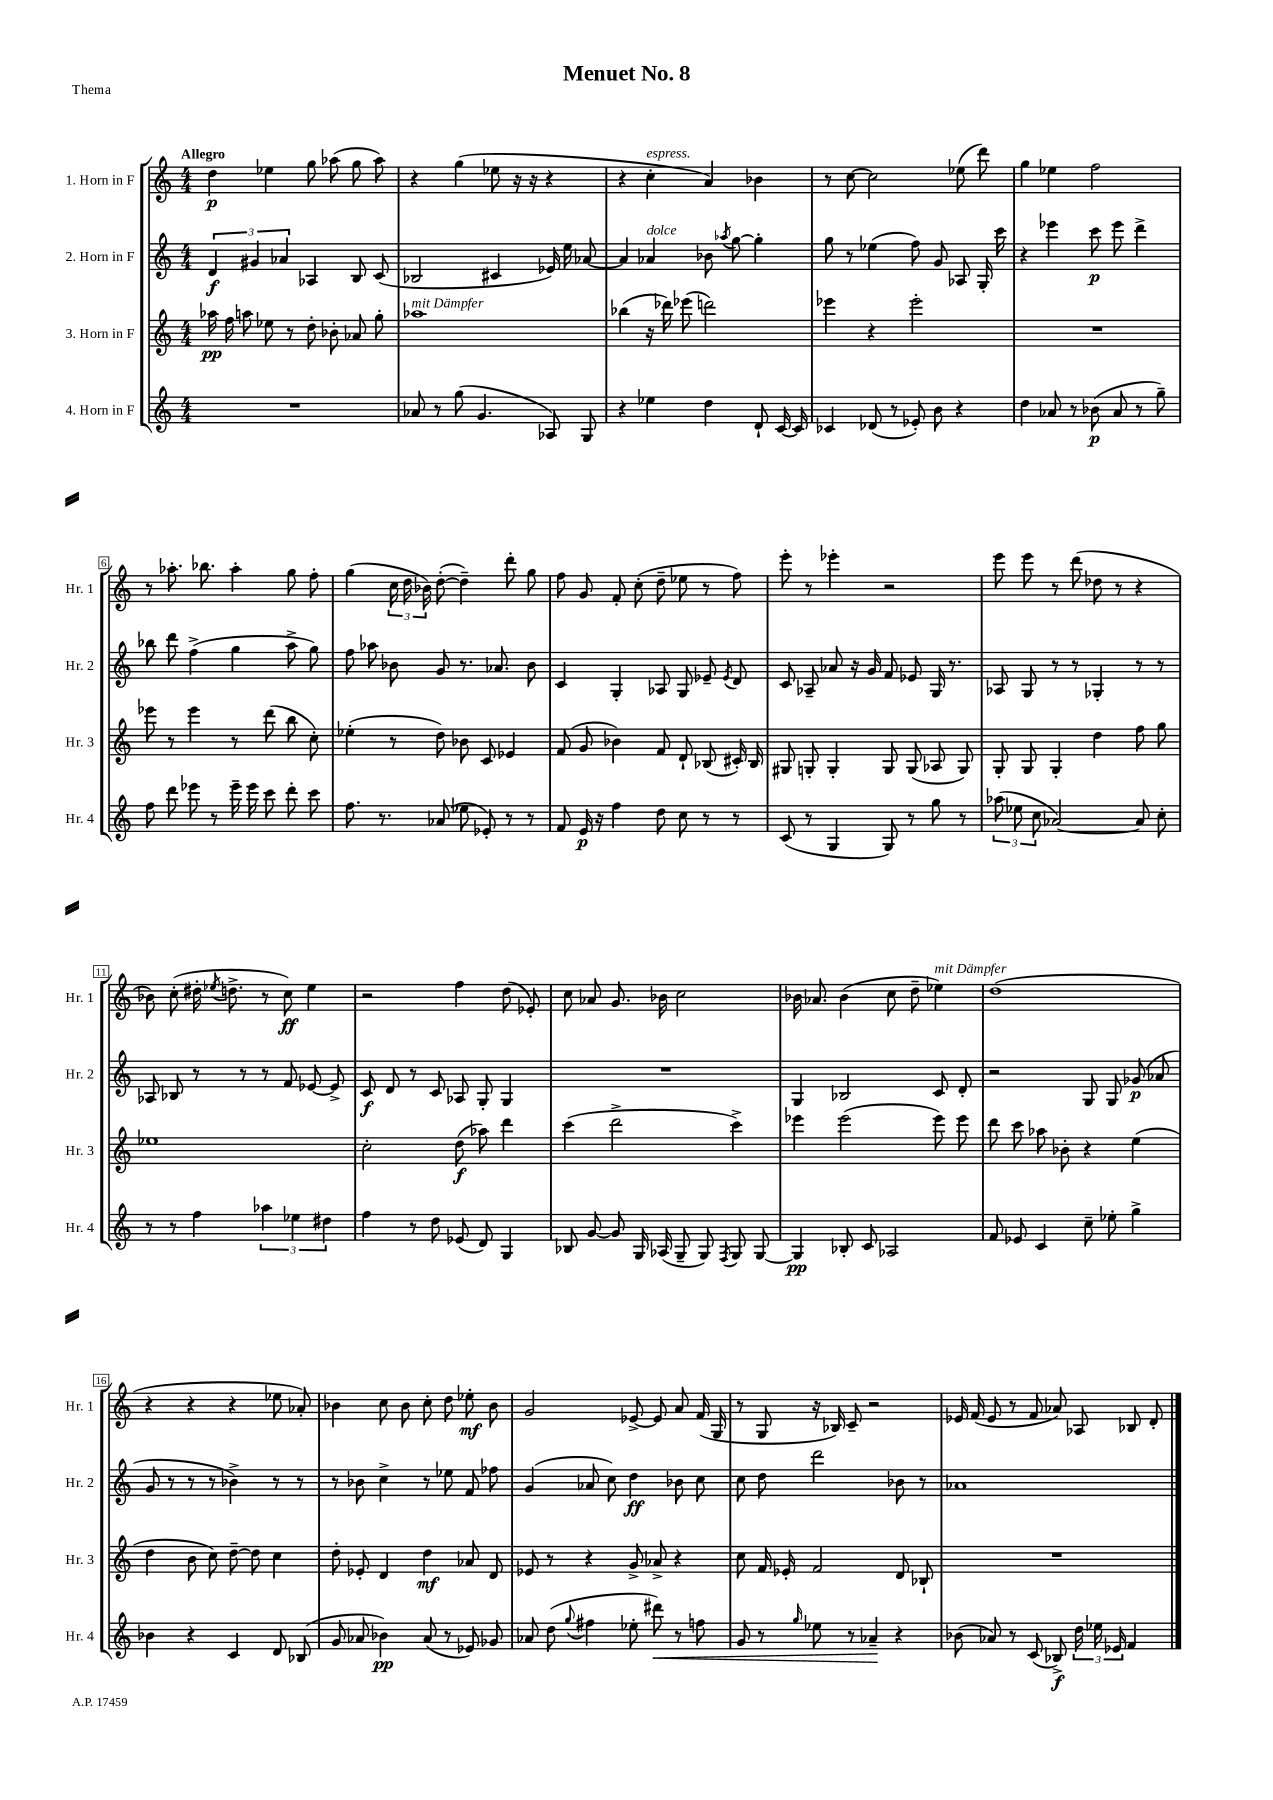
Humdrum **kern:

**kern	**dynam	**kern	**dynam	**kern	**dynam	**kern	**dynam
*part4	*part4	*part3	*part3	*part2	*part2	*part1	*part1
*staff4	*staff4	*staff3	*staff3	*staff2	*staff2	*staff1	*staff1
*I"4. Horn in F	*	*I"3. Horn in F	*	*I"2. Horn in F	*	*I"1. Horn in F	*
*I'Hr. 4	*	*I'Hr. 3	*	*I'Hr. 2	*	*I'Hr. 1	*
*clefG2	*	*clefG2	*	*clefG2	*	*clefG2	*
*k[]	*	*k[]	*	*k[]	*	*k[]	*
*M4/4	*	*M4/4	*	*M4/4	*	*M4/4	*
=1	=1	=1	=1	=1	=1	=1	=1
!	!	!	!	!	!	!LO:TX:a:B:t=Allegro	!
1r	.	16aa-X\	pp	6d/	f	4dd\	p
.	.	16ff\	.	.	.	.	.
.	.	8aan\	.	.	.	.	.
.	.	.	.	6g#X/	.	.	.
.	.	8ee-X\	.	.	.	4ee-X\	.
.	.	.	.	6a-X/	.	.	.
.	.	8r	.	.	.	.	.
.	.	8dd'\	.	4A-X/	.	8gg\	.
.	.	8b-X'\	.	.	.	(8aa-X\	.
.	.	8a-X/	.	8B/	.	8gg\	.
.	.	8gg'\	.	(8c/	.	8aa-\)	.
=2	=2	=2	=2	=2	=2	=2	=2
!	!	!LO:TX:a:i:t=mit Dämpfer	!	!	!	!	!
8a-X/	.	1aa-X	.	2B-X/	.	4r	.
8r	.	.	.	.	.	.	.
(8gg\	.	.	.	.	.	(4gg\	.
4.g/	.	.	.	.	.	.	.
.	.	.	.	4c#X/	.	8ee-X\	.
.	.	.	.	.	.	16r	.
.	.	.	.	.	.	16r	.
8A-X/)	.	.	.	16e-X/)	.	4r	.
.	.	.	.	16ee\	.	.	.
8G/	.	.	.	[8a-X/	.	.	.
=3	=3	=3	=3	=3	=3	=3	=3
4r	.	(4bb-X\	.	4a-/]	.	4r	.
!	!	!	!	!	!	!LO:TX:a:i:t=espress.	!
!	!	!	!	!LO:TX:a:i:t=dolce	!	!	!
4ee-X\	.	16r	.	4a-X/	.	4cc'\	.
.	.	16ddd-X\)	.	.	.	.	.
.	.	(8eee-X\	.	.	.	.	.
4dd\	.	2dddn\)	.	8b-X\	.	4a/)	.
.	.	.	.	8qaa-X/	.	.	.
.	.	.	.	[8gg\	.	.	.
8d`/	.	.	.	4gg'\]	.	4b-X\	.
[16c/	.	.	.	.	.	.	.
16c/]	.	.	.	.	.	.	.
=4	=4	=4	=4	=4	=4	=4	=4
4c-X/	.	4eee-X\	.	8gg\	.	8r	.
.	.	.	.	8r	.	[8cc\	.
(8d-X/	.	4r	.	(4ee-X\	.	2cc\]	.
8r	.	.	.	.	.	.	.
8e-X'/)	.	2eee-'\	.	8ff\)	.	.	.
8b\	.	.	.	8g/	.	.	.
4r	.	.	.	8A-X/	.	(8ee-X\	.
.	.	.	.	16G'/	.	8ddd\)	.
.	.	.	.	16ccc\	.	.	.
=5	=5	=5	=5	=5	=5	=5	=5
4dd\	.	1r	.	4r	.	4gg\	.
8a-X/	.	.	.	4eee-X\	.	4ee-X\	.
8r	.	.	.	.	.	.	.
(8b-X\	p	.	.	8ccc\	p	2ff\	.
8a-/	.	.	.	8eee-\	.	.	.
8r	.	.	.	4ddd^\	.	.	.
8gg~\)	.	.	.	.	.	.	.
!!LO:LB:g=z
=6	=6	=6	=6	=6	=6	=6	=6
8ff\	.	8eee-X\	.	8bb-X\	.	8r	.
8ddd\	.	8r	.	8ddd\	.	8.aa-X'\	.
8eee-X\	.	4eee-\	.	(4ff^\	.	.	.
.	.	.	.	.	.	8.bb-X\	.
8r	.	.	.	.	.	.	.
16eee-~\	.	8r	.	4gg\	.	4aa-'\	.
16eee-\	.	.	.	.	.	.	.
8ccc\	.	(8ddd\	.	.	.	.	.
8ddd'\	.	8bb\	.	8aa^\	.	8gg\	.
8ccc\	.	8cc'\)	.	8gg\)	.	8ff'\	.
=7	=7	=7	=7	=7	=7	=7	=7
8.ff\	.	(4ee-X'\	.	8ff\	.	(4gg\	.
.	.	.	.	8aa-X\	.	.	.
8.r	.	.	.	.	.	.	.
.	.	8r	.	8b-X\	.	24cc\	.
.	.	.	.	.	.	24dd\	.
.	.	.	.	.	.	24b-X\)	.
(8a-X/	.	8dd\)	.	8g/	.	([8dd'\	.
8ee-X\	.	8b-X\	.	8.r	.	4dd~\])	.
8e-X'/)	.	8c/	.	.	.	.	.
.	.	.	.	8.a-X/	.	.	.
8r	.	4e-X/	.	.	.	8ddd'\	.
8r	.	.	.	8b-\	.	8gg\	.
=8	=8	=8	=8	=8	=8	=8	=8
8f/	.	(8f/	.	4c/	.	8ff\	.
16e/	p	8g/	.	.	.	8g/	.
16r	.	.	.	.	.	.	.
4ff\	.	4b-X\)	.	4G'/	.	8f'/	.
.	.	.	.	.	.	(8cc'\	.
8dd\	.	8f/	.	8A-X/	.	8dd~\	.
8cc\	.	8d`/	.	8G/	.	8ee-X\	.
8r	.	(8B-X/	.	8e-X~/	.	8r	.
.	.	.	.	8qe-/	.	.	.
8r	.	16c#X'/)	.	8d/	.	8ff\)	.
.	.	16B-/	.	.	.	.	.
=9	=9	=9	=9	=9	=9	=9	=9
(8c/	.	8G#X/	.	8c/	.	8eee'\	.
8r	.	8Gn'/	.	8A-X~/	.	8r	.
4G/	.	4G'/	.	8a-X/	.	4eee-X'\	.
.	.	.	.	16r	.	.	.
.	.	.	.	16g/	.	.	.
8G/)	.	8G/	.	8f/	.	2r	.
8r	.	(8G/	.	8e-X/	.	.	.
8gg\	.	8A-X/	.	16G/	.	.	.
.	.	.	.	8.r	.	.	.
8r	.	8G/)	.	.	.	.	.
=10	=10	=10	=10	=10	=10	=10	=10
(12aa-X\	.	8G'/	.	8A-X/	.	8eee\	.
12ee-X\	.	.	.	.	.	.	.
.	.	8G/	.	8G/	.	8eee\	.
12cc\	.	.	.	.	.	.	.
[2a-X/)	.	4G'/	.	8r	.	8r	.
.	.	.	.	8r	.	(8ddd\	.
.	.	4dd\	.	4G-X'/	.	8dd-X\	.
.	.	.	.	.	.	8r	.
8a-/]	.	8ff\	.	8r	.	4r	.
8cc'\	.	8gg\	.	8r	.	.	.
!!LO:LB:g=z
=11	=11	=11	=11	=11	=11	=11	=11
8r	.	1ee-X	.	8A-X/	.	8b-X\)	.
8r	.	.	.	8B-X/	.	(8cc'\	.
4ff\	.	.	.	8r	.	16dd#X'\	.
.	.	.	.	.	.	8qee-X/	.
.	.	.	.	.	.	8.ddn^\	.
.	.	.	.	8r	.	.	.
6aa-X\	.	.	.	8r	.	8r	.
.	.	.	.	8f/	.	8cc\)	ff
6ee-X\	.	.	.	.	.	.	.
.	.	.	.	[8e-X/	.	4ee-\	.
6dd#X\	.	.	.	.	.	.	.
.	.	.	.	8e-^/]	.	.	.
=12	=12	=12	=12	=12	=12	=12	=12
4ff\	.	2cc'\	.	8c/	f	2r	.
.	.	.	.	8d/	.	.	.
8r	.	.	.	8r	.	.	.
8dd\	.	.	.	8c/	.	.	.
(8e-X/	.	(8dd\	f	8A-X/	.	4ff\	.
8d/)	.	8aa-X\)	.	8G'/	.	.	.
4G/	.	4ddd\	.	4G/	.	(8dd\	.
.	.	.	.	.	.	8e-X'/)	.
=13	=13	=13	=13	=13	=13	=13	=13
8B-X/	.	(4ccc\	.	1r	.	8cc\	.
[8g/	.	.	.	.	.	8a-X/	.
8g/]	.	2ddd^\	.	.	.	8.g/	.
16G/	.	.	.	.	.	.	.
(16A-X/	.	.	.	.	.	16b-X\	.
8G~/	.	.	.	.	.	2cc\	.
8G/)	.	.	.	.	.	.	.
8qF/	.	.	.	.	.	.	.
8G/	.	4ccc^\)	.	.	.	.	.
[8G/	.	.	.	.	.	.	.
=14	=14	=14	=14	=14	=14	=14	=14
4G/]	pp	4eee-X\	.	4G/	.	16b-X\	.
.	.	.	.	.	.	8.a-X/	.
8B-X'/	.	(2eee-\	.	2B-X/	.	(4b-\	.
8c/	.	.	.	.	.	.	.
2A-X/	.	.	.	.	.	8cc\	.
.	.	.	.	.	.	8dd~\	.
!	!	!	!	!	!	!LO:TX:a:i:t=mit Dämpfer	!
.	.	8eee-\)	.	8c/	.	4ee-X\)	.
.	.	8eee-\	.	8d'/	.	.	.
=15	=15	=15	=15	=15	=15	=15	=15
8f/	.	8ddd\	.	2r	.	(1dd	.
8e-X/	.	8ccc\	.	.	.	.	.
4c/	.	8aa-X\	.	.	.	.	.
.	.	8b-X'\	.	.	.	.	.
8cc~\	.	4r	.	8G/	.	.	.
8ee-X'\	.	.	.	8G/	.	.	.
4gg^\	.	(4ee\	.	(8g-X/	p	.	.
.	.	.	.	8a-X/	.	.	.
!!LO:LB:g=z
=16	=16	=16	=16	=16	=16	=16	=16
4b-X\	.	4dd\	.	8g/	.	4r	.
.	.	.	.	8r	.	.	.
4r	.	8b\	.	8r	.	4r	.
.	.	8cc\)	.	8r	.	.	.
4c/	.	[8dd~\	.	4b-X^\)	.	4r	.
.	.	8dd\]	.	.	.	.	.
8d/	.	4cc\	.	8r	.	8ee-X\	.
(8B-X/	.	.	.	8r	.	8a-X'/)	.
=17	=17	=17	=17	=17	=17	=17	=17
8g/	.	8dd'\	.	8r	.	4b-X\	.
8a-X/	.	8e-X'/	.	8b-X\	.	.	.
4b-X\)	pp	4d/	.	4cc^\	.	8cc\	.
.	.	.	.	.	.	8b-\	.
(8a-/	.	4dd\	mf	8r	.	8cc'\	.
8r	.	.	.	8ee-X\	.	8dd\	.
8e-X/)	.	8a-X/	.	8f/	.	8ee-X'\	mf
8g-X/	.	8d/	.	8ff-X\	.	8b-\	.
=18	=18	=18	=18	=18	=18	=18	=18
8a-X/	.	8e-X/	.	(4g/	.	2g/	.
(8dd\	.	8r	.	.	.	.	.
8qqgg/	.	.	.	.	.	.	.
4ff#X\	.	4r	.	8a-X/	.	.	.
.	.	.	.	8cc\)	.	.	.
8ee-X'\	.	8g^/	.	4dd\	ff	[8e-X^/	.
!	!LO:HP:b	!	!	!	!	!	!
8ddd#X\)	<	8a-X^/	.	.	.	8e-/]	.
8r	.	4r	.	8b-X\	.	8a/	.
8ffn\	.	.	.	8cc\	.	(16f/	.
.	.	.	.	.	.	16G/	.
=19	=19	=19	=19	=19	=19	=19	=19
8g/	.	8cc\	.	8cc\	.	8r	.
8r	.	16f/	.	8dd\	.	8G/	.
.	.	16e-X'/	.	.	.	.	.
16qqgg/	.	.	.	.	.	.	.
8ee-X\	.	2f/	.	2ddd\	.	16r	.
.	.	.	.	.	.	16B-X/)	.
8r	.	.	.	.	.	8c~/	.
4a-X~/	.	.	.	.	.	2r	.
4r	[	8d/	.	8b-X\	.	.	.
.	.	8B-X`/	.	8r	.	.	.
=20	=20	=20	=20	=20	=20	=20	=20
(8b-X\	.	1r	.	1a-X	.	16e-X/	.
.	.	.	.	.	.	(16f/	.
8a-X/)	.	.	.	.	.	8e-/	.
8r	.	.	.	.	.	8r	.
(8c/	.	.	.	.	.	8f/	.
8B-X^/)	f	.	.	.	.	8a-X/)	.
24dd\	.	.	.	.	.	8A-X/	.
24ee-X\	.	.	.	.	.	.	.
24e-X/	.	.	.	.	.	.	.
4f/	.	.	.	.	.	8B-X/	.
.	.	.	.	.	.	8d'/	.
==	==	==	==	==	==	==	==
*-	*-	*-	*-	*-	*-	*-	*-
